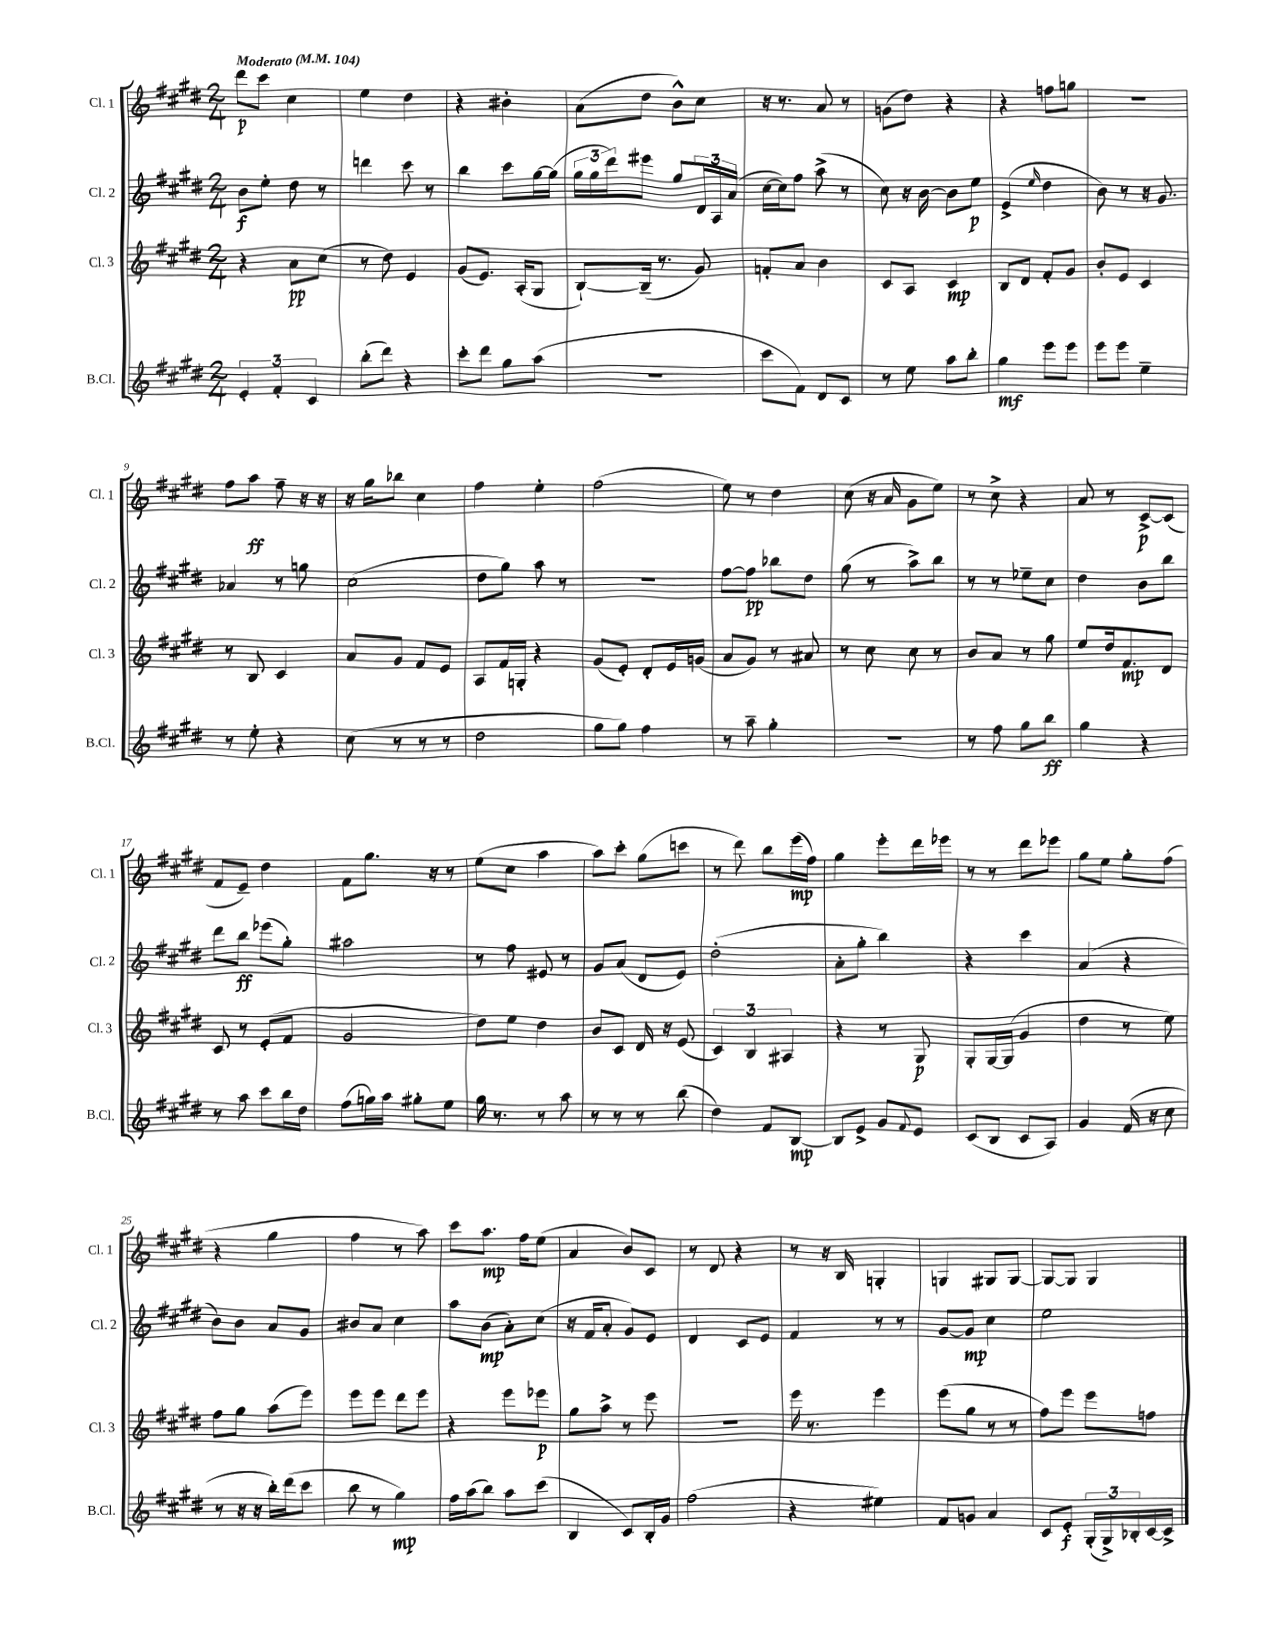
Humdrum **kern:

**kern	**kern	**kern	**kern
*staff4	*staff3	*staff2	*staff1
*clefG2	*clefG2	*clefG2	*clefG2
*k[f#c#g#d#]	*k[f#c#g#d#]	*k[f#c#g#d#]	*k[f#c#g#d#]
*M2/4	*M2/4	*M2/4	*M2/4
*MM104	*MM104	*MM104	*MM104
6e'	4r	8b	8ddd#
.	.	8ee'	8ccc#
6f#'	.	.	.
.	8a	8dd#	4cc#
6c#	.	.	.
.	(8cc#	8r	.
=	=	=	=
(8bb'	8r	4ddd	4ee
8ddd#)	8dd#)	.	.
4r	4e	8ccc#	4dd#
.	.	8r	.
=	=	=	=
8ccc#'	(8g#	4bb	4r
8ddd#	8.e)	.	.
8gg#	.	8ccc#	4b#'
.	(16A'	.	.
(8aa	8G#	[16gg#	.
.	.	(16gg#]	.
=	=	=	=
2r	[8B`)	24gg#	(8a
.	.	24gg#	.
.	.	24ddd#)	.
.	(16B~]	8eee#	8dd#
.	8.r	.	.
.	.	8gg#	8b^^)
.	8g#)	24d#	8cc#
.	.	24A	.
.	.	(24a	.
=	=	=	=
8ccc#	8f'	[16cc#	16r
.	.	16cc#])	8.r
8f#)	8a	8ff#	.
8d#	4b	(8aa^	8a
8c#	.	8r	8r
=	=	=	=
8r	8c#	8cc#)	(8g
8ee	8A	16r	8dd#)
.	.	[16b	.
8aa	4c#	8b]	4r
8bb'	.	8ee	.
=	=	=	=
4gg#	8B	(4e^	4r
.	8d#	.	.
.	.	16qqee	.
8eee	8f#'	4dd#	8ff
8eee	8g#	.	8gg
=	=	=	=
8eee	8b'	8b)	2r
8eee	8e	8r	.
4ee~	4c#	16r	.
.	.	8.g#	.
=	=	=	=
8r	8r	4a-	8ff#
8ee'	8B	.	8aa
4r	4c#	8r	8ff#~
.	.	8gg	16r
.	.	.	16r
=	=	=	=
(8cc#	8a	(2cc#	16r
.	.	.	16gg#
8r	8g#	.	8bb-
8r	8f#	.	4cc#
8r	8e	.	.
=	=	=	=
2dd#	8A	8dd#	4ff#
.	16f#	8gg#)	.
.	16G'	.	.
.	4r	8aa	4ee'
.	.	8r	.
=	=	=	=
8gg#	(8g#	2r	(2ff#
8gg#)	8e')	.	.
4ff#	8d#'	.	.
.	16e	.	.
.	(16g	.	.
=	=	=	=
8r	8a	[8ff#	8ee)
8aa~	8g#)	8ff#]	8r
4gg#'	8r	8bb-	4dd#
.	8a#	8dd#	.
=	=	=	=
2r	8r	(8gg#	(8cc#
.	8cc#	8r	16r
.	.	.	16a
.	8cc#	8aa^)	8g#
.	8r	8bb	8ee)
=	=	=	=
8r	8b	8r	8r
8ff#	8a	8r	8cc#^
8gg#	8r	8ee-~	4r
8bb	8gg#	8cc#	.
=	=	=	=
4gg#	8ee	4dd#	8a
.	16dd#	.	8r
.	8.f#	.	.
4r	.	8b	[8c#^
.	8d#	8bb	(8c#]
=	=	=	=
8r	8c#	8ddd#	8f#
8aa	8r	8bb	8e~)
8ccc#	(8e'	(8eee-	4dd#
16bb	8f#	8gg#')	.
16dd#	.	.	.
=	=	=	=
(8ff#	2g#	2aa#	8f#
16gg)	.	.	8.gg#
16aa	.	.	.
8gg#'	.	.	.
.	.	.	16r
8ee	.	.	8r
=	=	=	=
16gg#	8dd#)	8r	(8ee
8.r	.	.	.
.	8ee	8ff#	8cc#
8r	4dd#	8e#	4aa
8aa	.	8r	.
=	=	=	=
8r	8b	8g#	8aa)
8r	8c#	(8a	8ccc#'
8r	16d#	8d#	(8gg#
.	16r	.	.
(8bb	(8e	8e)	8ccc
=	=	=	=
4dd#)	6c#)	(2dd#'	8r
.	.	.	8ddd#)
.	6B	.	.
8f#	.	.	8bb
.	6A#	.	.
[8B	.	.	(16eee
.	.	.	16ff#)
=	=	=	=
8B]	4r	8a'	4gg#
8e^	.	8gg#'	.
8g#	8r	4bb)	8eee'
8qqf#	.	.	.
8e	8G#	.	16ddd#
.	.	.	16eee-
=	=	=	=
(8c#	8G#'	4r	8r
8B	[16G#	.	8r
.	(16G#]	.	.
8c#	4g#	4ccc#	8ddd#
8A)	.	.	8eee-
=	=	=	=
4g#	4dd#	(4a	8gg#
.	.	.	8ee
(16f#	8r	4r	8gg#'
16r	.	.	.
8cc#	8ee)	.	(8ff#
=	=	=	=
8r	8ff#	8b)	4r
16r	8gg#	8b	.
16r	.	.	.
16bb')	(8aa	8a	4gg#
(16ddd#	.	.	.
8ccc#	8eee)	8g#	.
=	=	=	=
8bb	8eee	8b#	4ff#
8r	8eee	8a	.
4gg#)	8ddd#	4cc#	8r
.	8eee	.	8aa)
=	=	=	=
16ff#	4r	8aa	8ccc#
(16aa	.	.	.
8bb)	.	(8b	8.aa
8aa	8eee	8a')	.
.	.	.	16ff#
(8ccc#	8eee-	(8cc#	(8ee
=	=	=	=
4B	8gg#	16r	4a
.	.	16f#	.
.	8aa^	8a'	.
8c#)	8r	8g#)	8b)
16B'	8eee	8e	8c#
16g#	.	.	.
=	=	=	=
(2ff#	2r	4d#	8r
.	.	.	8d#
.	.	8c#	4r
.	.	8e	.
=	=	=	=
4r	16eee	4f#	8r
.	8.r	.	.
.	.	.	16r
.	.	.	16B
4ee#)	4eee	8r	4G'
.	.	8r	.
=	=	=	=
8f#	(8eee	[8g#	4G
8g	8gg#	8g#]	.
4a	8r	4cc#	8G#
.	8r	.	[8G#
=	=	=	=
8c#	8ff#)	2ee	8G#_
8e'	8eee	.	8G#]
(24G#'	8eee	.	4G#
24G#^)	.	.	.
24B-'	.	.	.
[16c#	8ff	.	.
16c#^]	.	.	.
==	==	==	==
*-	*-	*-	*-
